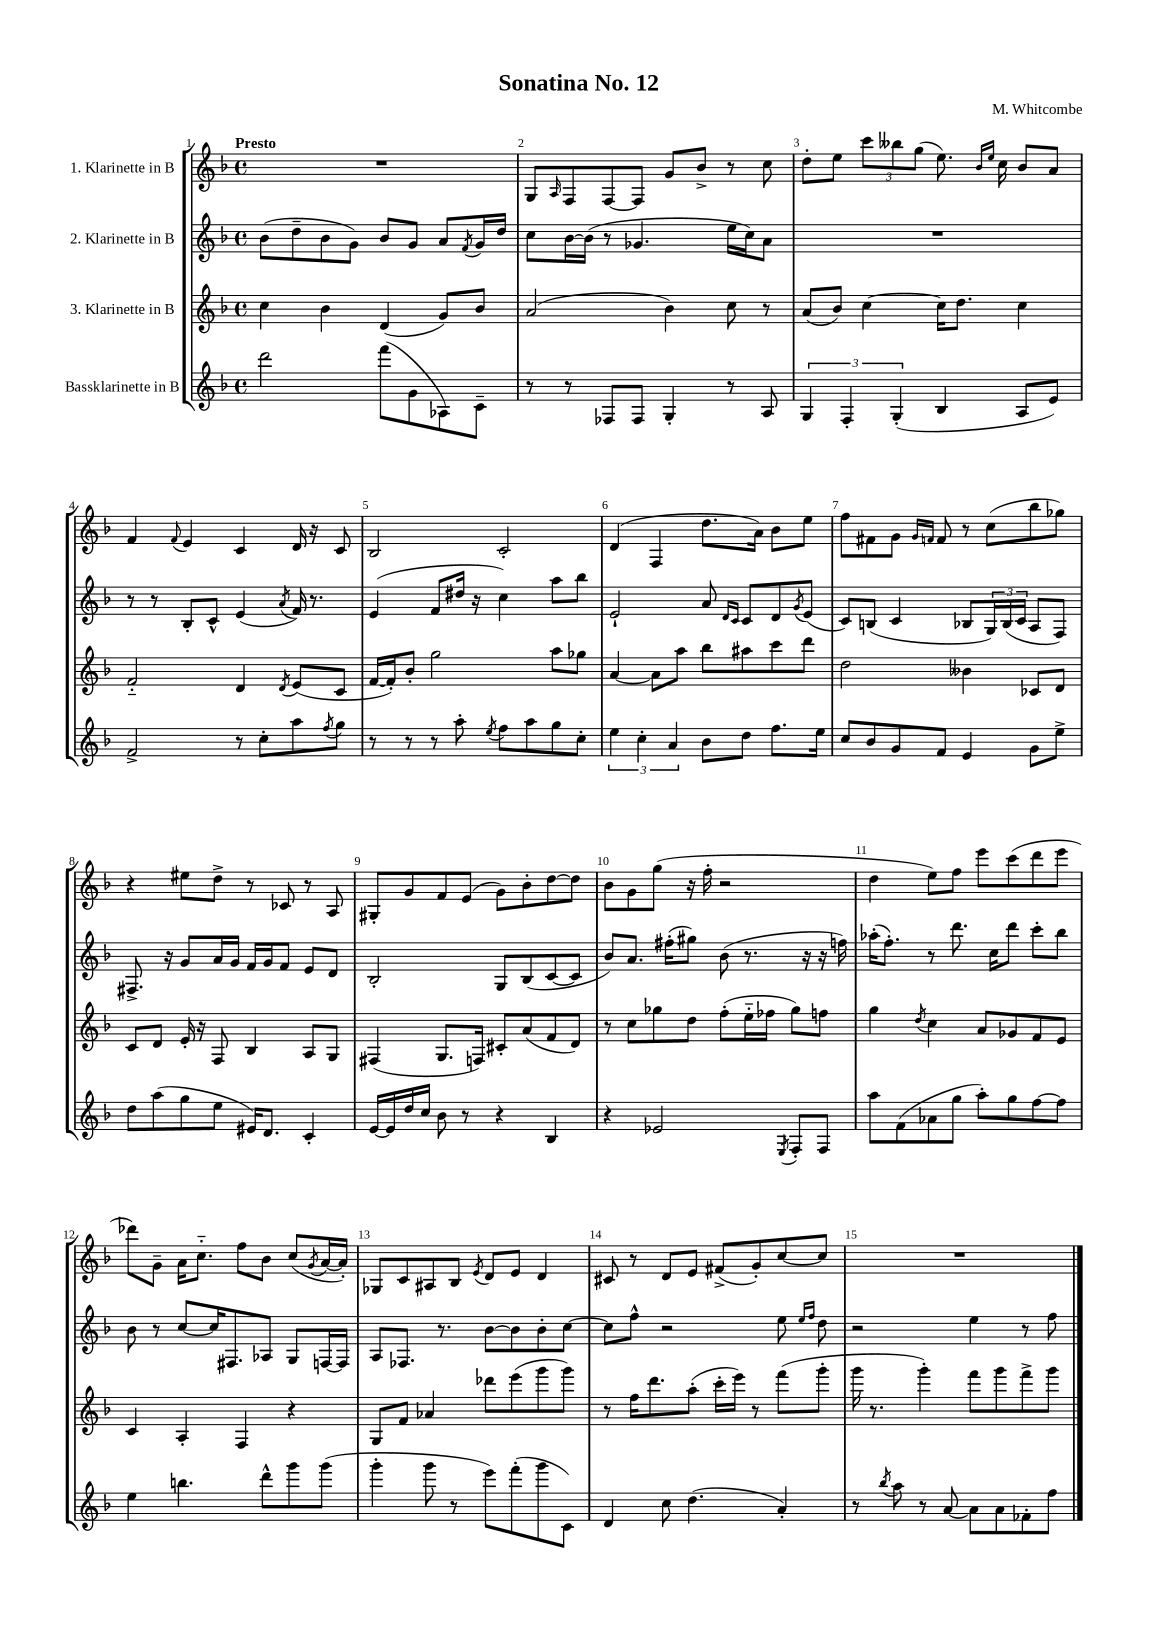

**kern	**kern	**kern	**kern
*staff4	*staff3	*staff2	*staff1
*clefG2	*clefG2	*clefG2	*clefG2
*k[b-]	*k[b-]	*k[b-]	*k[b-]
*M4/4	*M4/4	*M4/4	*M4/4
*met(c)	*met(c)	*met(c)	*met(c)
2ddd	4cc	(8b-	1r
.	.	8dd~	.
.	4b-	8b-	.
.	.	8g)	.
(8fff	(4d	8b-	.
8g	.	8g	.
8A-)	8g)	8a	.
.	.	8qf	.
8c~	8b-	16g	.
.	.	16dd	.
=	=	=	=
8r	(2a	8cc	8G
.	.	.	16qqA
8r	.	[16b-	8F
.	.	(16b-]	.
8F-	.	8r	[8F
8F-	.	4.g-	8F]
4G'	4b-)	.	8g
.	.	.	8b-^
8r	8cc	16ee	8r
.	.	16cc)	.
8A	8r	8a	8cc
=	=	=	=
6G	(8a	1r	8dd'
.	8b-)	.	8ee
6F'	.	.	.
.	[4cc	.	12ccc
(6G'	.	.	12bb--
.	.	.	(12gg
4B-	16cc]	.	8.ee)
.	8.dd	.	.
.	.	.	16qqb-
.	.	.	16qqee
.	.	.	16cc
8A	4cc	.	8b-
8e)	.	.	8a
=	=	=	=
2f^	2f'~	8r	4f
.	.	8r	.
.	.	.	8qqf
.	.	8B-'	4e
.	.	8c^^	.
8r	4d	(4e	4c
8cc'	.	.	.
.	8qd	8qa	.
8aa	(8e	16f)	16d
.	.	8.r	16r
8qff	.	.	.
8gg	8c	.	8c
=	=	=	=
8r	[16f	(4e	2B-
.	16f'])	.	.
8r	8b-'	.	.
8r	2gg	8f	.
8aa'	.	16dd#	.
.	.	16r	.
8qee	.	.	.
8ff	.	4cc)	2c'
8aa	.	.	.
8gg	8aa	8aa	.
8cc'	8gg-	8bb-	.
=	=	=	=
6ee	[4a	2e`	(4d
6cc'	.	.	.
.	8a]	.	4F
6a	.	.	.
.	8aa	.	.
8b-	8bb-	8a	8.dd
.	.	16qqd	.
.	.	16qqc	.
8dd	8aa#	8c	.
.	.	.	16a)
8.ff	8ccc	8d	8b-
.	.	8qg	.
.	8ddd	(8e	8ee
16ee	.	.	.
=	=	=	=
8cc	2dd	8c)	8ff
8b-	.	(8B	8f#
8g	.	4c	8g
.	.	.	16qqg
.	.	.	16qqf
8f	.	.	8f
4e	4b--	8B-	8r
.	.	24G)	(8cc
.	.	(24B-	.
.	.	24c	.
8g	8c-	8A	8bb-
8ee^	8d	8F)	8gg-)
=	=	=	=
8dd	8c	8.F#^	4r
(8aa	8d	.	.
.	.	16r	.
8gg	16e'	8g	8ee#
.	16r	.	.
8ee	8F	16a	8dd^
.	.	16g	.
16e#)	4B-	16f	8r
8.d	.	16g	.
.	.	8f	8c-
4c'	8A	8e	8r
.	8G	8d	8A
=	=	=	=
[16e	(4F#	2B-'	8G#'
16e]	.	.	.
16dd	.	.	8g
16cc	.	.	.
8b-	8.G	.	8f
8r	.	.	(8e
.	16F)	.	.
4r	8c#'	8G	8g)
.	(8a	(8B-	8b-'
4B-	8f	[8c	[8dd
.	8d)	8c]	8dd]
=	=	=	=
4r	8r	8b-)	8b-
.	8cc	8.a	8g
2e-	8gg-	.	(8gg
.	.	(16ff#'	.
.	8dd	8gg#)	16r
.	.	.	16ff'
.	(8ff'	(8b-	2r
.	16ee'~	8.r	.
.	16ff-	.	.
8qE	.	.	.
8F'	8gg-)	.	.
.	.	16r	.
8F	8ff	16r	.
.	.	16ff)	.
=	=	=	=
8aa	4gg	(16aa-'	4dd
.	.	8.ff')	.
(8f	.	.	.
.	8qdd	.	.
8a-	4cc	8r	8ee)
8gg	.	8.ddd	8ff
8aa')	8a	.	8eee
.	.	16cc	.
8gg	8g-	8ddd	(8ccc
[8ff	8f	8ccc'	8ddd
8ff]	8e	8bb-	8eee
=	=	=	=
4ee	4c	8b-	8ddd-)
.	.	8r	8g~
4.bb	4A'	[8cc	16a
.	.	.	8.cc'~
.	.	16cc]	.
.	.	8.F#	.
.	4F	.	8ff
8ddd^^	.	8A-	8b-
8ggg	4r	8G	(8cc
.	.	.	8qg
(8ggg	.	[16F	[16a
.	.	16F]	16a'])
=	=	=	=
4ggg'	8G	8A	8G-
.	8f	8.F-	8c
8ggg	4a-	.	8A#
.	.	8.r	.
8r	.	.	8B-
.	.	.	8qe
8eee)	8ddd-	[8b-	8d
(8fff'	(8eee	8b-]	8e
8ggg	8ggg	8b-'	4d
8c)	8ggg)	[8cc	.
=	=	=	=
4d	8r	8cc]	8c#
.	16ff	8ff^^	8r
.	8.ddd	.	.
8cc	.	2r	8d
(4.dd	(8aa'	.	8e
.	16ccc'	.	(8f#^
.	16eee)	.	.
.	8r	.	8g')
4a')	(8fff	8ee	[8cc
.	.	16qqee	.
.	.	16qqff	.
.	8ggg'	8dd	8cc]
=	=	=	=
8r	16ggg	2r	1r
.	8.r	.	.
8qbb-	.	.	.
8aa	.	.	.
8r	4ggg')	.	.
[8a	.	.	.
8a]	8fff	4ee	.
8a	8ggg	.	.
8f-'	8fff^	8r	.
8ff	8ggg	8ff	.
==	==	==	==
*-	*-	*-	*-
